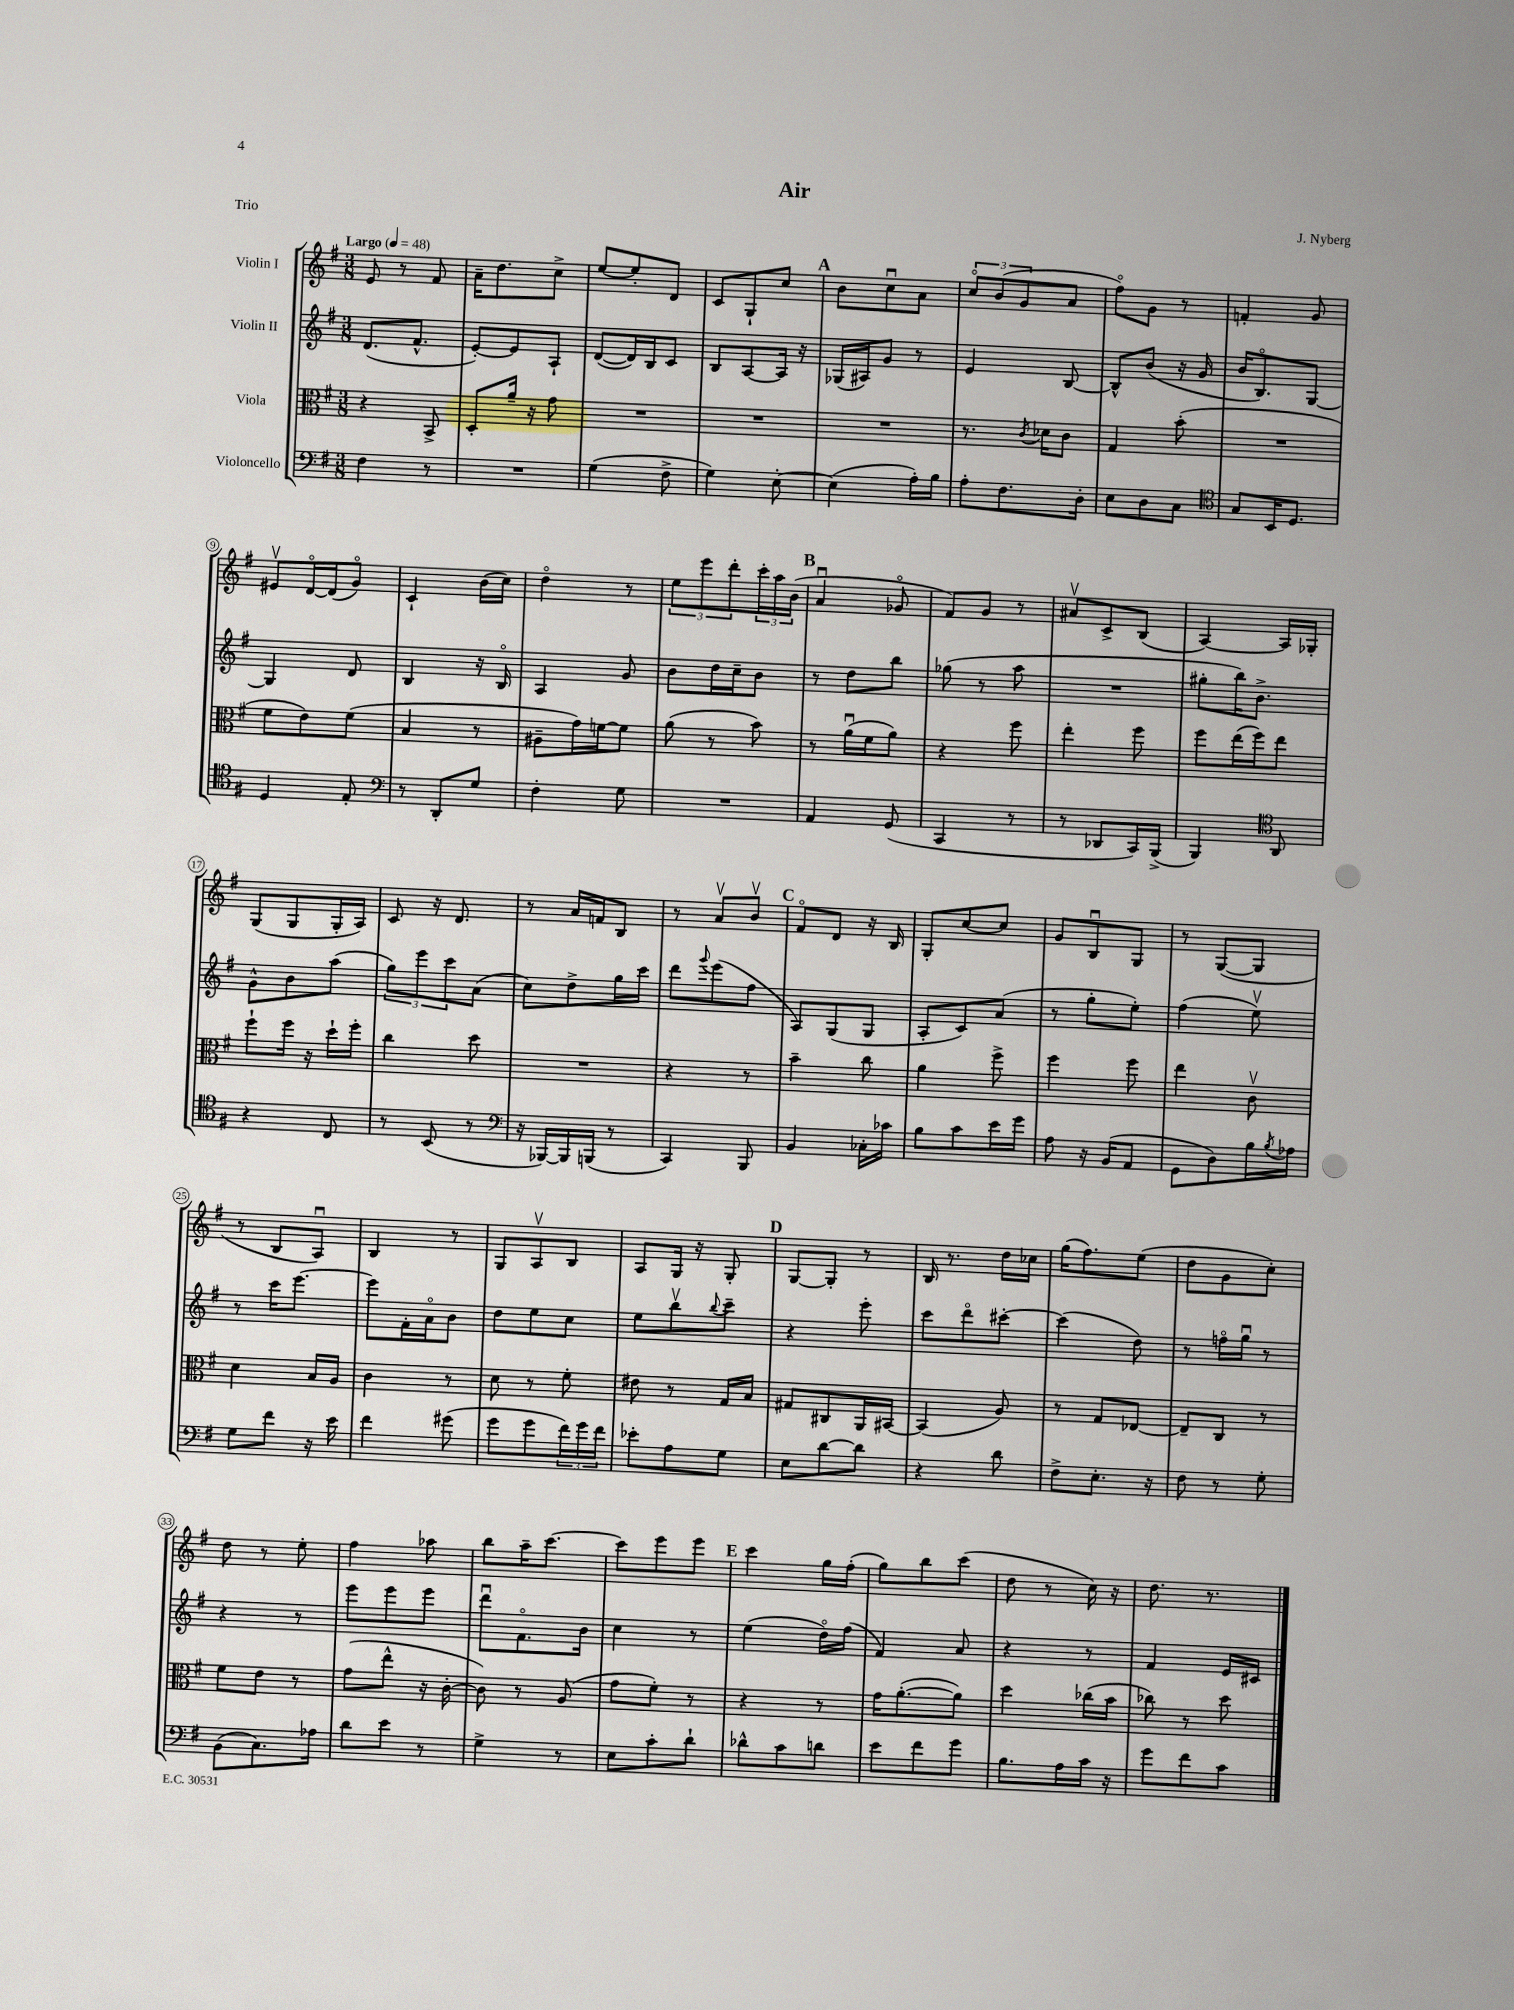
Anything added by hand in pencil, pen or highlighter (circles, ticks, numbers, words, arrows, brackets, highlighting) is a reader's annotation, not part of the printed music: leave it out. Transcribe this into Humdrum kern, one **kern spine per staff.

**kern	**kern	**kern	**kern
*staff4	*staff3	*staff2	*staff1
*clefF4	*clefC3	*clefG2	*clefG2
*k[f#]	*k[f#]	*k[f#]	*k[f#]
*M3/8	*M3/8	*M3/8	*M3/8
*MM48	*MM48	*MM48	*MM48
4F#	4r	(8.d	8e
.	.	.	8r
.	.	8.f#^^	.
8r	8BB^	.	8f#
=	=	=	=
4.r	8D'	[8e')	16a~
.	.	.	8.dd
.	16a~	8e]	.
.	16r	.	.
.	8g	8A`	8cc^
=	=	=	=
(4G	4.r	([8d	[8ee
.	.	16d])	8ee']
.	.	16B	.
8F#^	.	8c	8d
=	=	=	=
4G)	4.r	8B	8c
.	.	[8A	8G`
[8E'	.	16A]	8cc
.	.	16r	.
=	=	=	=
(4E]	4.r	(16G-	8b
.	.	16A#)	.
.	.	8g	8ccu
16A')	.	8r	8a
16B	.	.	.
=	=	=	=
8A'	8.r	4e	12cco
.	.	.	(12b
8.F#	.	.	.
.	.	.	12g
.	8qc	.	.
.	16d-	.	.
.	8c	[8B	8a
16D'	.	.	.
=	=	=	=
8E	4G	8B^^]	8ff#o)
8D	.	(8b	8g
8C	(8b'	16r	8r
.	.	16g	.
=	=	=	=
*clefC4	*	*	*
8G	4.r	16b	4f'
.	.	8.Bo)	.
16BB	.	.	.
8.D	.	.	.
.	.	[8G	8g
=	=	=	=
4D	8f#	4G]	8e#v
.	8e)	.	[16do
.	.	.	(16d]
8E'	(8f#	8d	8go)
=	=	=	=
*clefF4	*	*	*
8r	4B	4B	4c`
8DD'	.	.	.
8G	8r	16r	(16b
.	.	16Bo	16cc)
=	=	=	=
4F#'	8A#~	4A	4ddo
.	16g)	.	.
.	[16f	.	.
8G	8f]	8g	8r
=	=	=	=
4.r	(8a	8b	12ee
.	.	.	12eee
.	8r	16dd	.
.	.	.	12ddd'
.	.	16cc~	.
.	8b)	8b	24ccc'
.	.	.	24aa
.	.	.	(24b
=	=	=	=
4AA	8r	8r	4au
.	(16au	8dd	.
.	16f#	.	.
(8GG	8a)	8bb	8g-o
=	=	=	=
4CC	4r	(8gg-	8f#)
.	.	8r	8g
8r	8ff#	8aa	8r
=	=	=	=
8r	4ee'	4.r	8a#v
8DD-	.	.	8c^
16CC)	8ff#	.	(8B
(16BBB^	.	.	.
=	=	=	=
4BBB)	8ff#	8gg#'	[4A)
.	(16ee	16bb)	.
.	16ff#)	8.b^	.
*clefC4	*	*	*
8AA	8ee	.	16A]
.	.	.	16G-'
=	=	=	=
4r	8ff#`	8g^^	(8G
.	16ff#	8b	8G
.	16r	.	.
8C	16dd`	(8aa	16G'
.	16ff#'	.	16A)
=	=	=	=
8r	4cc	12gg)	8c
.	.	12eee	.
(8BB	.	.	16r
.	.	12ccc	.
.	.	.	8.d
8r	8dd	(8a	.
=	=	=	=
*clefF4	*	*	*
16r	4.r	8cc)	8r
[16BBB-)	.	.	.
16BBB-]	.	8dd^	16a
(16BBB	.	.	16f
8r	.	16gg	8B
.	.	16ccc	.
=	=	=	=
4CC)	4r	8ddd	8r
.	.	8qqggg	.
.	.	(8eee	8av
8BBB	8r	8ff#	8bv
=	=	=	=
4BB	4b~	8A)	8f#o
.	.	(8G	8d
16C-'	8cc	8G	16r
16c-	.	.	16B
=	=	=	=
8B	4a	8A'	8G'
8c	.	8c)	[8cc
16e	8ff#^	(8a	8cc]
16g	.	.	.
=	=	=	=
8A	4ff#	8r	8g
16r	.	8gg'	8Bu
(16BB	.	.	.
8AA	8ff#	8ee')	8G
=	=	=	=
8GG	4ee	(4ff#	8r
8D)	.	.	([8G
16B	8cv	8eev)	8G]
8qB	.	.	.
16A-	.	.	.
=	=	=	=
8G	4d	8r	8r
8f#	.	16ccc	8B
.	.	[8.eee	.
16r	16B	.	8Au)
16e	16A	.	.
=	=	=	=
4f#	4c	8eee]	4B
.	.	16f#'	.
.	.	16ao	.
(8g#	8r	8b	8r
=	=	=	=
8g	8d	8dd	8G
8g	8r	8ee	8Av
24f#)	8f#'	8cc	8B
24g	.	.	.
24f#	.	.	.
=	=	=	=
8e-'	8e#	8ee	8A
8A	8r	8bbv	16G
.	.	.	16r
.	.	8qqbb	.
8G	16G	8ccc~	8G'
.	16B	.	.
=	=	=	=
8E	8G#	4r	[8G
[8d	8C#	.	8G']
8d]	16AA	8eee'	8r
.	[16BB#	.	.
=	=	=	=
4r	(4BB#]	8ccc	16B
.	.	.	8.r
.	.	8dddo	.
8d	8A)	[8ccc#'	16dd
.	.	.	16cc-
=	=	=	=
8F#^	8r	(4ccc#]	(16gg
.	.	.	8.ff#)
8.E'	8G	.	.
.	[8E-	8dd)	(8ee
16r	.	.	.
=	=	=	=
8F#	8E-~]	8r	8dd
8r	8C	16ffo	8g
.	.	16ggu	.
8G'	8r	8r	8cc')
=	=	=	=
(8BB	8f#	4r	8dd
8.C)	8e	.	8r
.	8r	8r	8ee'
16A-	.	.	.
=	=	=	=
8d	(8g	8eee	4ff#
8e	8ee^^	8eee	.
8r	16r	8eee	8aa-
.	[16c'	.	.
=	=	=	=
4G^	8c])	8dddu	8bb
.	8r	8.f#o	16aa~
.	.	.	[8.ccc
8r	(8A	.	.
.	.	16b	.
=	=	=	=
8E	8g	4cc	8ccc]
8c'	8f#')	.	8eee
8d`	8r	8r	8eee
=	=	=	=
8d-^^	4r	(4ee	4ccc
8c	.	.	.
8d	8r	16ddo)	16gg
.	.	(16ff#	(16ff#'
=	=	=	=
8e	16g	4f#)	8gg)
.	([8.a'	.	.
8f#	.	.	8bb
8g	8a])	8a	(8ccc
=	=	=	=
8.B	4dd	4r	8dd
.	.	.	8r
16A	.	.	.
16c	(16cc-	8r	16cc)
16r	16b	.	16r
=	=	=	=
8g	8cc-)	4f#	8.dd
8f#	8r	.	.
.	.	.	8.r
8c	8dd	16e	.
.	.	16c#	.
==	==	==	==
*-	*-	*-	*-
